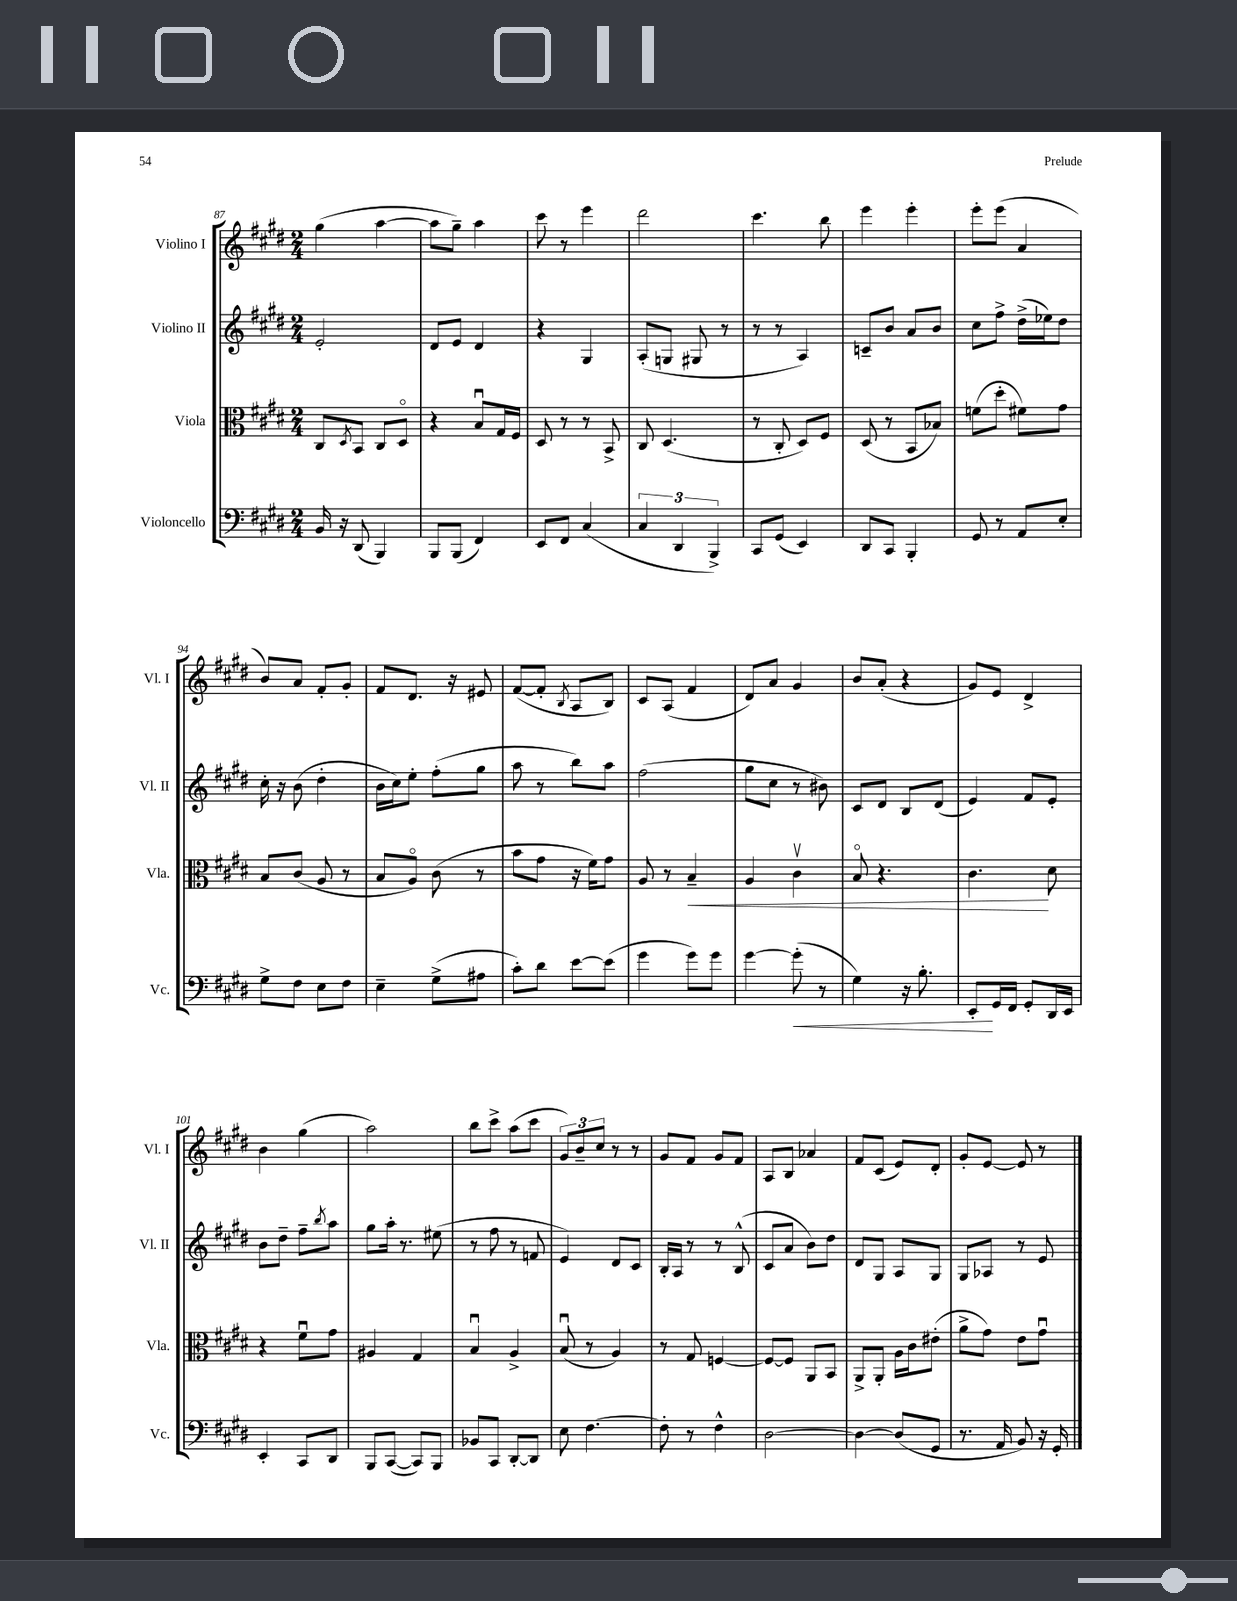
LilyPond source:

<<
\new StaffGroup <<
\new Staff = "s0" \with { instrumentName = "Violino I" shortInstrumentName = "Vl. I" } {
    \clef treble \key e \major \numericTimeSignature \time 2/4
    gis''4( a''4~ |
    a''8 gis''8--) a''4 |
    cis'''8 r8 e'''4 |
    dis'''2 |
    cis'''4. b''8 |
    e'''4 e'''4-. |
    e'''8-. e'''8( a'4 |
    b'8) a'8 fis'8-. gis'8-. |
    fis'8 dis'8. r16 eis'8 |
    fis'8~( fis'8-. \acciaccatura { b8 } a8 b8) |
    cis'8 a8( fis'4 |
    dis'8) a'8 gis'4 |
    b'8 a'8-.( r4 |
    gis'8) e'8 dis'4-> |
    b'4 gis''4( |
    a''2) |
    b''8 cis'''8-> a''8( cis'''8 |
    \tuplet 3/2 { gis'8) b'8-- cis''8 } r8 r8 |
    gis'8 fis'8 gis'8 fis'8 |
    a8 b8 aes'4 |
    fis'8 cis'8( e'8) dis'8-. |
    gis'8-. e'8~ e'8 r8 \bar "|." |
}
\new Staff = "s1" \with { instrumentName = "Violino II" shortInstrumentName = "Vl. II" } {
    \clef treble \key e \major \numericTimeSignature \time 2/4
    e'2-. |
    dis'8 e'8 dis'4 |
    r4 gis4 |
    a8-.( g8 gis8 r8 |
    r8 r8 a4) |
    c'8-- b'8 a'8 b'8 |
    cis''8 fis''8-> dis''16->( ees''16) dis''8 |
    cis''16-. r16 b'8( dis''4-. |
    b'16 cis''16) e''8-. fis''8-.( gis''8 |
    a''8 r8 b''8) a''8 |
    fis''2( |
    gis''8 cis''8 r8 bis'8) |
    cis'8 dis'8 b8 dis'8( |
    e'4) fis'8 e'8-. |
    b'8 dis''8-- fis''8-- \acciaccatura { b''8 } a''8 |
    gis''8 a''16-. r8. eis''8( |
    r8 fis''8 r8 f'8 |
    e'4) dis'8 cis'8 |
    b16-. a16 r8 r8 b8-^( |
    cis'8 a'8 b'8) dis''8 |
    dis'8 gis8 a8 gis8 |
    gis8 aes8 r8 e'8 \bar "|." |
}
\new Staff = "s2" \with { instrumentName = "Viola" shortInstrumentName = "Vla." } {
    \clef alto \key e \major \numericTimeSignature \time 2/4
    cis8 \acciaccatura { dis8 } b,8 cis8 dis8\flageolet |
    r4 b8\downbow gis16 fis16 |
    dis8 r8 r8 b,8-> |
    cis8 dis4.( |
    r8 cis8-. dis8) fis8 |
    dis8( r8 b,8 bes8) |
    f'8( dis''8-. fis'8) gis'8 |
    b8 cis'8( a8 r8 |
    b8 a8\flageolet) cis'8( r8 |
    b'8 gis'8 r16 fis'16) gis'8 |
    a8 r8 b4--\< |
    a4 cis'4\upbow |
    b8\flageolet r4. |
    cis'4.\! dis'8 |
    r4 fis'8\downbow gis'8 |
    ais4 gis4 |
    b4\downbow a4-> |
    b8\downbow( r8 a4) |
    r8 gis8 f4~ |
    f8~ f8 a,8 b,8 |
    a,8-> a,8-. a16 cis'16 eis'8-.( |
    a'8-> gis'8) e'8 gis'8\downbow \bar "|." |
}
\new Staff = "s3" \with { instrumentName = "Violoncello" shortInstrumentName = "Vc." } {
    \clef bass \key e \major \numericTimeSignature \time 2/4
    b,16 r16 dis,8( b,,4) |
    b,,8 b,,8( fis,4) |
    e,8 fis,8 cis4( |
    \tuplet 3/2 { cis4 dis,4 b,,4->) } |
    cis,8 gis,8( e,4) |
    dis,8 cis,8 b,,4-. |
    gis,8 r8 a,8 e8-. |
    gis8-> fis8 e8 fis8 |
    e4-- gis8->( ais8 |
    cis'8-.) dis'8 e'8~ e'8( |
    gis'4 gis'8) gis'8 |
    gis'4~ gis'8-.\<( r8 |
    gis4) r16 b8.-. |
    e,8-.\! gis,16 fis,16 gis,8-. dis,16 e,16 |
    e,4-. cis,8 dis,8 |
    b,,8 cis,8~( cis,8) b,,8 |
    bes,8 cis,8 dis,8~-. dis,8 |
    e8 fis4.~ |
    fis8-. r8 fis4-^ |
    dis2~ |
    dis4~ dis8( gis,8 |
    r8. a,16 b,8) r16 gis,16-. \bar "|." |
}
>>
>>
\layout { \context { \Score currentBarNumber = #87 } }
